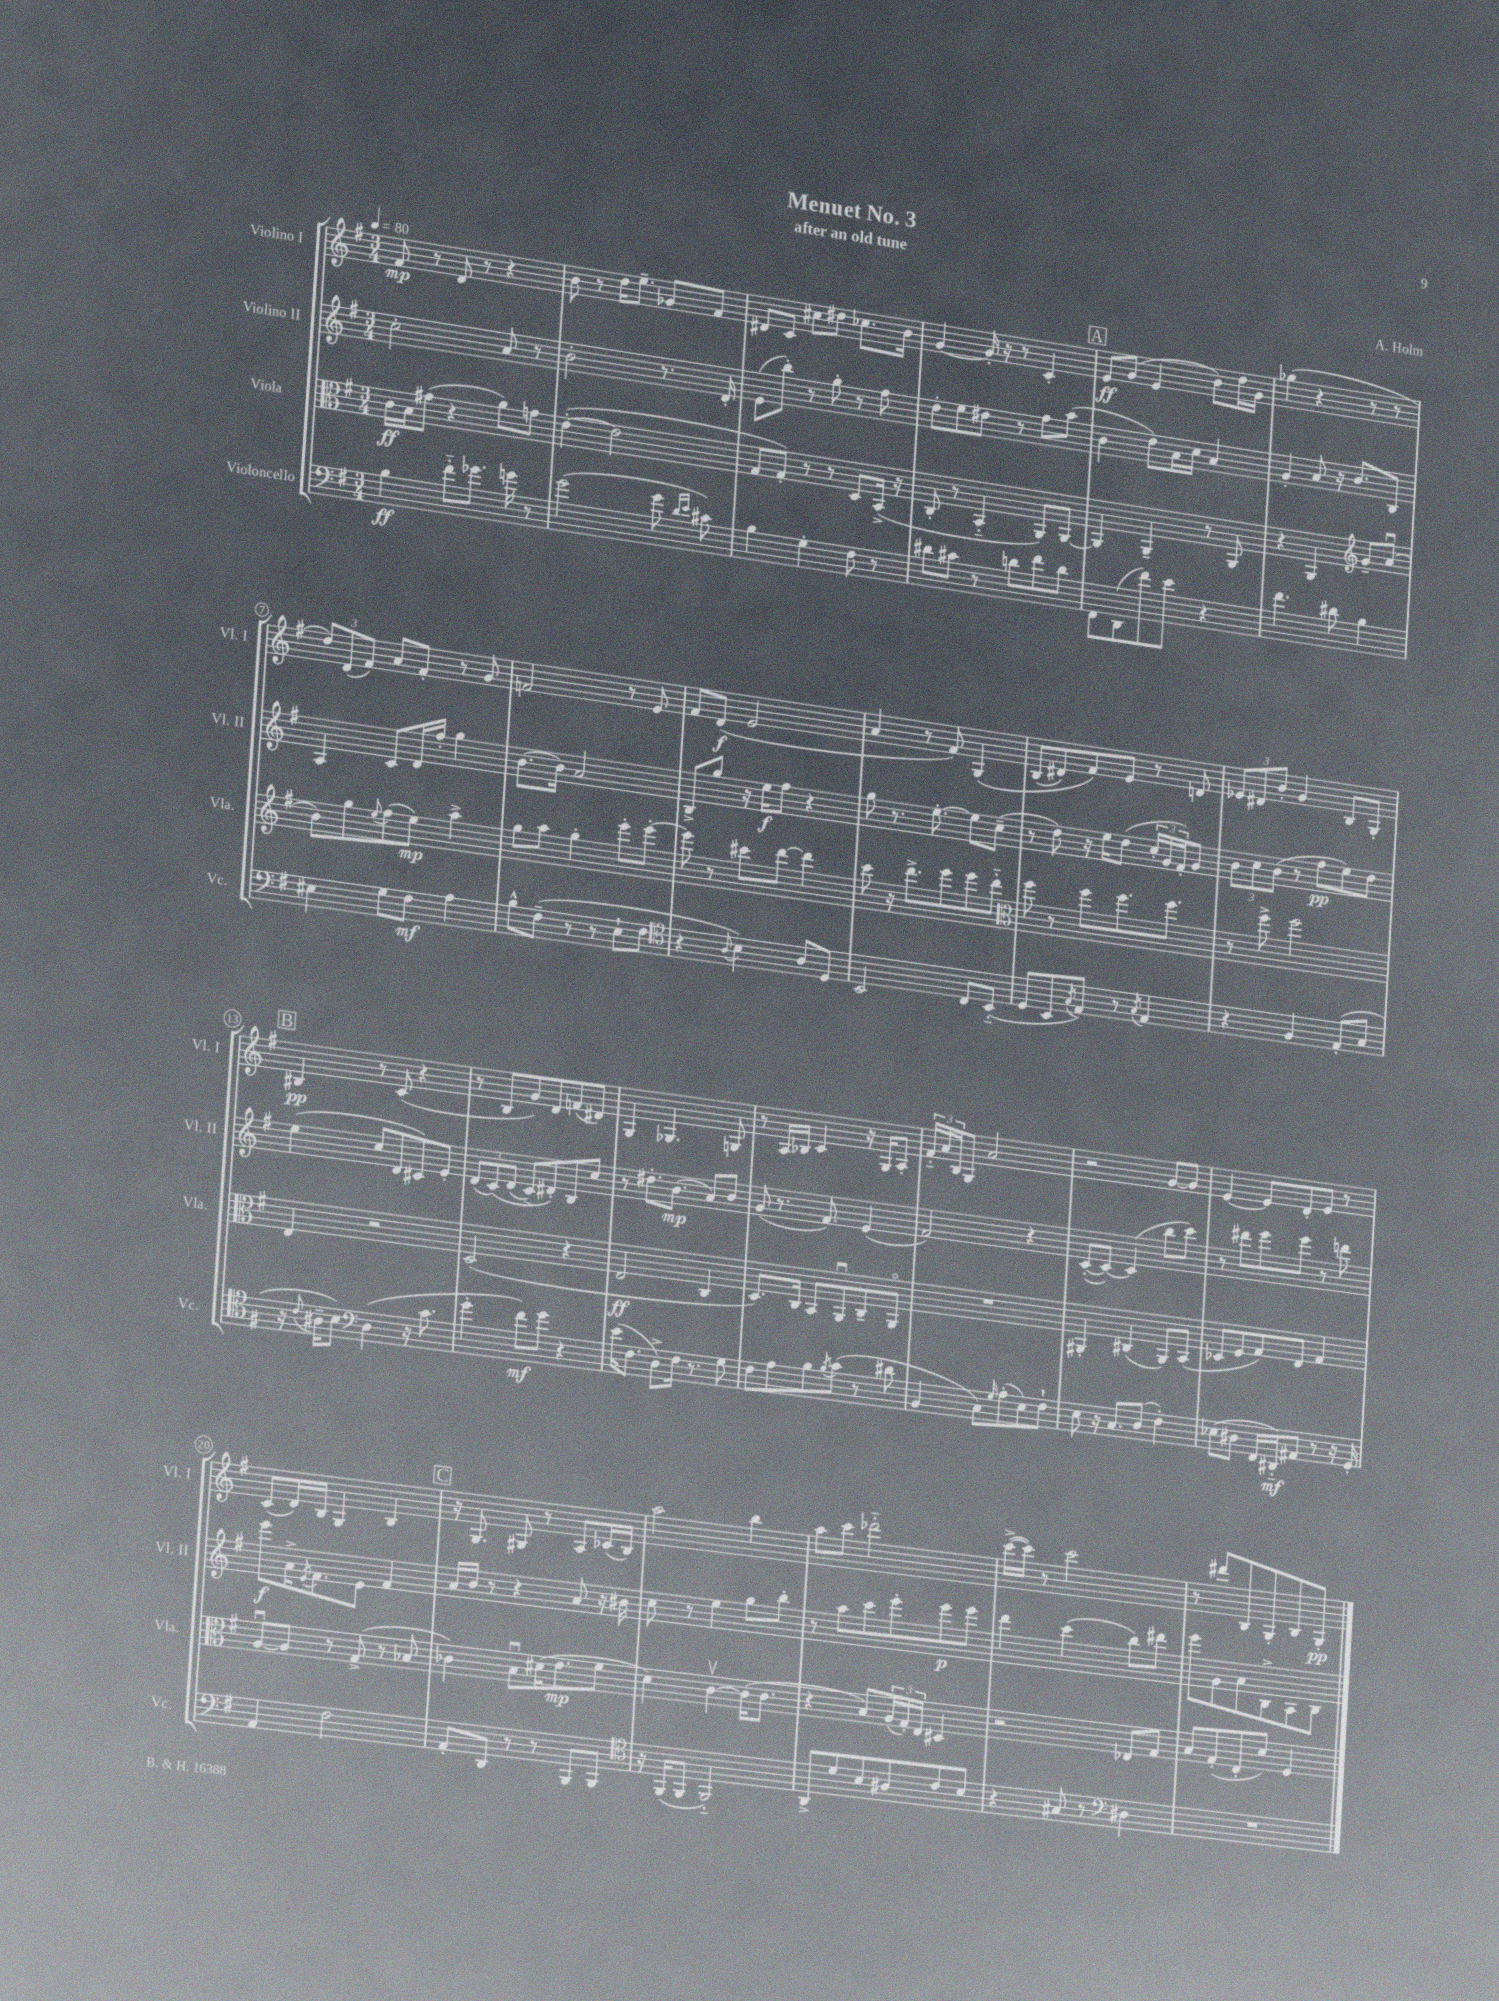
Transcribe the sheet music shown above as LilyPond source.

\header { title = "Menuet No. 3" composer = "A. Holm" subtitle = "after an old tune" }
<<
\new StaffGroup <<
\new Staff = "s0" \with { instrumentName = "Violino I" shortInstrumentName = "Vl. I" } {
    \clef treble \key g \major \numericTimeSignature \time 3/4 \tempo 4 = 80
    fis'8\mp r8 d'8 r8 r4 |
    b'8 r8 d''16 e''8.-- ges'8 fis'8 |
    dis'8 c'8 cis''8 dis''8 ces''8. b'16 |
    g'4~ g'16-. r16 r8 c'4-. |
    \mark \markup { \box "A" } e'8\ff g'8( e'4 b'8) d''16 g'16 |
    ges''4( r4 r8 r8 |
    \tuplet 3/2 { d''8) d'8( fis'8) } a'8 fis'8-. r8 g'8 |
    f'2 r8 e'8 |
    fis'8 d'8\f( e'2 |
    a'4 r8 fis'8) g4\( |
    b8( dis'8) fis'8\) e'8 r8 d'8 |
    \tuplet 3/2 { ees'8 dis'8 b'8-. } g'4 b8 g8-. |
    \mark \markup { \box "B" } bis4\pp r8 c'8( r4 |
    r8 b8 g'8) d'8 f'8( dis'8) |
    g4 ges4. g8 |
    r8 a16 bes16 c'4 r16 g16 a8-. |
    \tuplet 3/2 { fis'16-_ a'16 b16 } g8 a'2 |
    r2 g'8~ g'8 |
    e'4~ e'8 d'8-. e'8 r8 |
    c'8( d'16) b16 g4 b4 |
    \mark \markup { \box "C" } r16 g8. gis8 r8 a8 ces'16( b16) |
    a''2 b''4 |
    a''8 c'''8 des'''2-_ |
    c'''16~->( c'''16) r8 c'''2 |
    r8 dis'''8 b8 g8-. b8 g8-.\pp \bar "|." |
}
\new Staff = "s1" \with { instrumentName = "Violino II" shortInstrumentName = "Vl. II" } {
    \clef treble \key g \major \numericTimeSignature \time 3/4
    c''2-. a'8 r8 |
    b'2-. r8. d'16-. |
    e'8( b''8-.) r8 g''8-. r8 fis''8 |
    d''8-. e''8 dis''8 r8 fis''8 a''8( |
    \mark \markup { \box "A" } b'4 d''8) a'16 c''16 a'4 |
    g'4-. a'8 r16 b'8. b8 |
    a4 c'8 d'16 fis''16-. g''4 |
    b'8.~ b'16 a'2 |
    b8-> g''8 r16 e''16\f fis''8 r4 |
    g''8 r8. e''8.~-. e''8 c''8--( |
    r8 d''8) r16 e''16 d''8( \tuplet 3/2 { c''16-. g'16 fis'16-.) } g'8 |
    \tuplet 3/2 { b'8 c''8 b'8( } r8 fis''8\pp e''8) d''8 |
    \mark \markup { \box "B" } e''4( c''8 d'8 cis'8) e'8-. |
    \tuplet 3/2 { d'8( c'8)\( d'8( } c'8->) dis'8-.\) b8 c''8 |
    r8 dis''8.-. b'8.\mp( a'8) b'8 |
    g'8( r8. fis'8.) e'4( |
    fis'2) r4 |
    c'8~-.( c'8~) c'4( b''8 c'''8) |
    r8 dis'''8 e'''8 e'''8 r8 d'''8 |
    e'''8\f a'16-> \acciaccatura { e'8 } fis'8. e'8 fis'4 |
    \mark \markup { \box "C" } a'16 b'16 r8 r4 a'8 r16 bis'16 |
    c''8 r8 e''4 g''8 b''8-. |
    r8 a''8 c'''8 e'''8-. e'''8\p e'''8 |
    d'''4 c'''4( b''8) dis'''8 |
    e'''8 g'8 a'8 b8-> a8 b8 \bar "|." |
}
\new Staff = "s2" \with { instrumentName = "Viola" shortInstrumentName = "Vla." } {
    \clef alto \key g \major \numericTimeSignature \time 3/4
    c'16\ff b16 gis'8( r4 a'8) g'8 |
    e'4~-.( e'2 |
    g8 g8-.) r8 r8 d8 b,16->( r16 |
    c8-. r8 b,4-_ a,8) a,8~ |
    \mark \markup { \box "A" } a,4 a,4-- r8 a,8 |
    r4 a,4 \clef treble g'8-- a'8\downbow( |
    b'8) g''8 \appoggiatura { e''8 } fis''8( e''8\mp) a''4-> |
    g''8 a''8 g''4-. e'''8-. e'''8~-. |
    e'''8 r8 cis'''8 d'''8~ d'''4 |
    c'''8 r16 d'''8.-> e'''8 e'''8 d'''8-_ |
    \clef alto fis''8 r8 fis''8 fis''8. fis''8. |
    r8 fis''8-> fis''2 |
    \mark \markup { \box "B" } e4 r2 |
    d2( r4 |
    e2\ff c4 |
    d8.) c16 b,8 a,8\downbow c8-- a,8\flageolet |
    R2. |
    ais,4-. cis4( ais,8) b,8( |
    des8 fis8 g8) e8 g4 |
    a8~\downbow a8 r8 g8->( r8 bes8 |
    \mark \markup { \box "C" } ces'4) b8\downbow dis'16( e'8.\mp fis'8 |
    d'4) c'4~\upbow c'16( c'8. |
    r4 b8) \tuplet 3/2 { a16( g16-.) e16 } dis4 |
    r2 ees8 g8 |
    b8 g8-.( e8-. d'8) fis4 \bar "|." |
}
\new Staff = "s3" \with { instrumentName = "Violoncello" shortInstrumentName = "Vc." } {
    \clef bass \key g \major \numericTimeSignature \time 3/4
    b4\ff fis'8-_ ges'8. g'16 r8 |
    g'2( g'8 \grace { d'16 e'16 } cis'8) |
    b4 g4-. fis8 r8 |
    dis'8 cis'8 r8 d'8 fis'8 d'8 |
    \mark \markup { \box "A" } fis,8 d,8( fis'8) e'8 r4 |
    fis'4. dis'8 b4 |
    eis4 g8 fis8\mf a4 |
    b8-^ fis8--( r8 r8 e8-! fis8 |
    \clef tenor r4 \appoggiatura { a8 } b4) a8 d8 |
    b,2 c8 b,8-_( |
    d8 b,8 \acciaccatura { g8 } e8) r8 \acciaccatura { g8 } e4 |
    r4 fis4 e8-.( g8 |
    \mark \markup { \box "B" } r16 \appoggiatura { c'8 } ais16-- b8) \clef bass d4( r16 c'8. |
    g'4-. fis'8\mf) g'8 r4 |
    e'16( fis8. d8->) fis16 r8. g8 |
    fis8 a8 b8 \acciaccatura { b8 } c'8( r8 dis'8 |
    b,4 c8) \grace { g16 } a8-.( e8) fis8-! |
    e8 r16 c8. d8( fis4-.) |
    ees8( dis8 fis,16 dis,16-_\mf) ais,8 r8 r16 g,16-. |
    a,4 fis2 |
    \mark \markup { \box "C" } a,8-. d,8 r8 r8 b,,8 b,,8 |
    \clef tenor r16 fis,16( fis,8 fis,2-_) |
    a,8-> d'8 b8 ais8 c'8 b8 |
    r4 gis8 r8 \clef bass dis4 |
    R2. \bar "|." |
}
>>
>>
\layout { \context { \Score \override BarNumber.stencil = #(make-stencil-circler 0.1 0.3 ly:text-interface::print) } }
